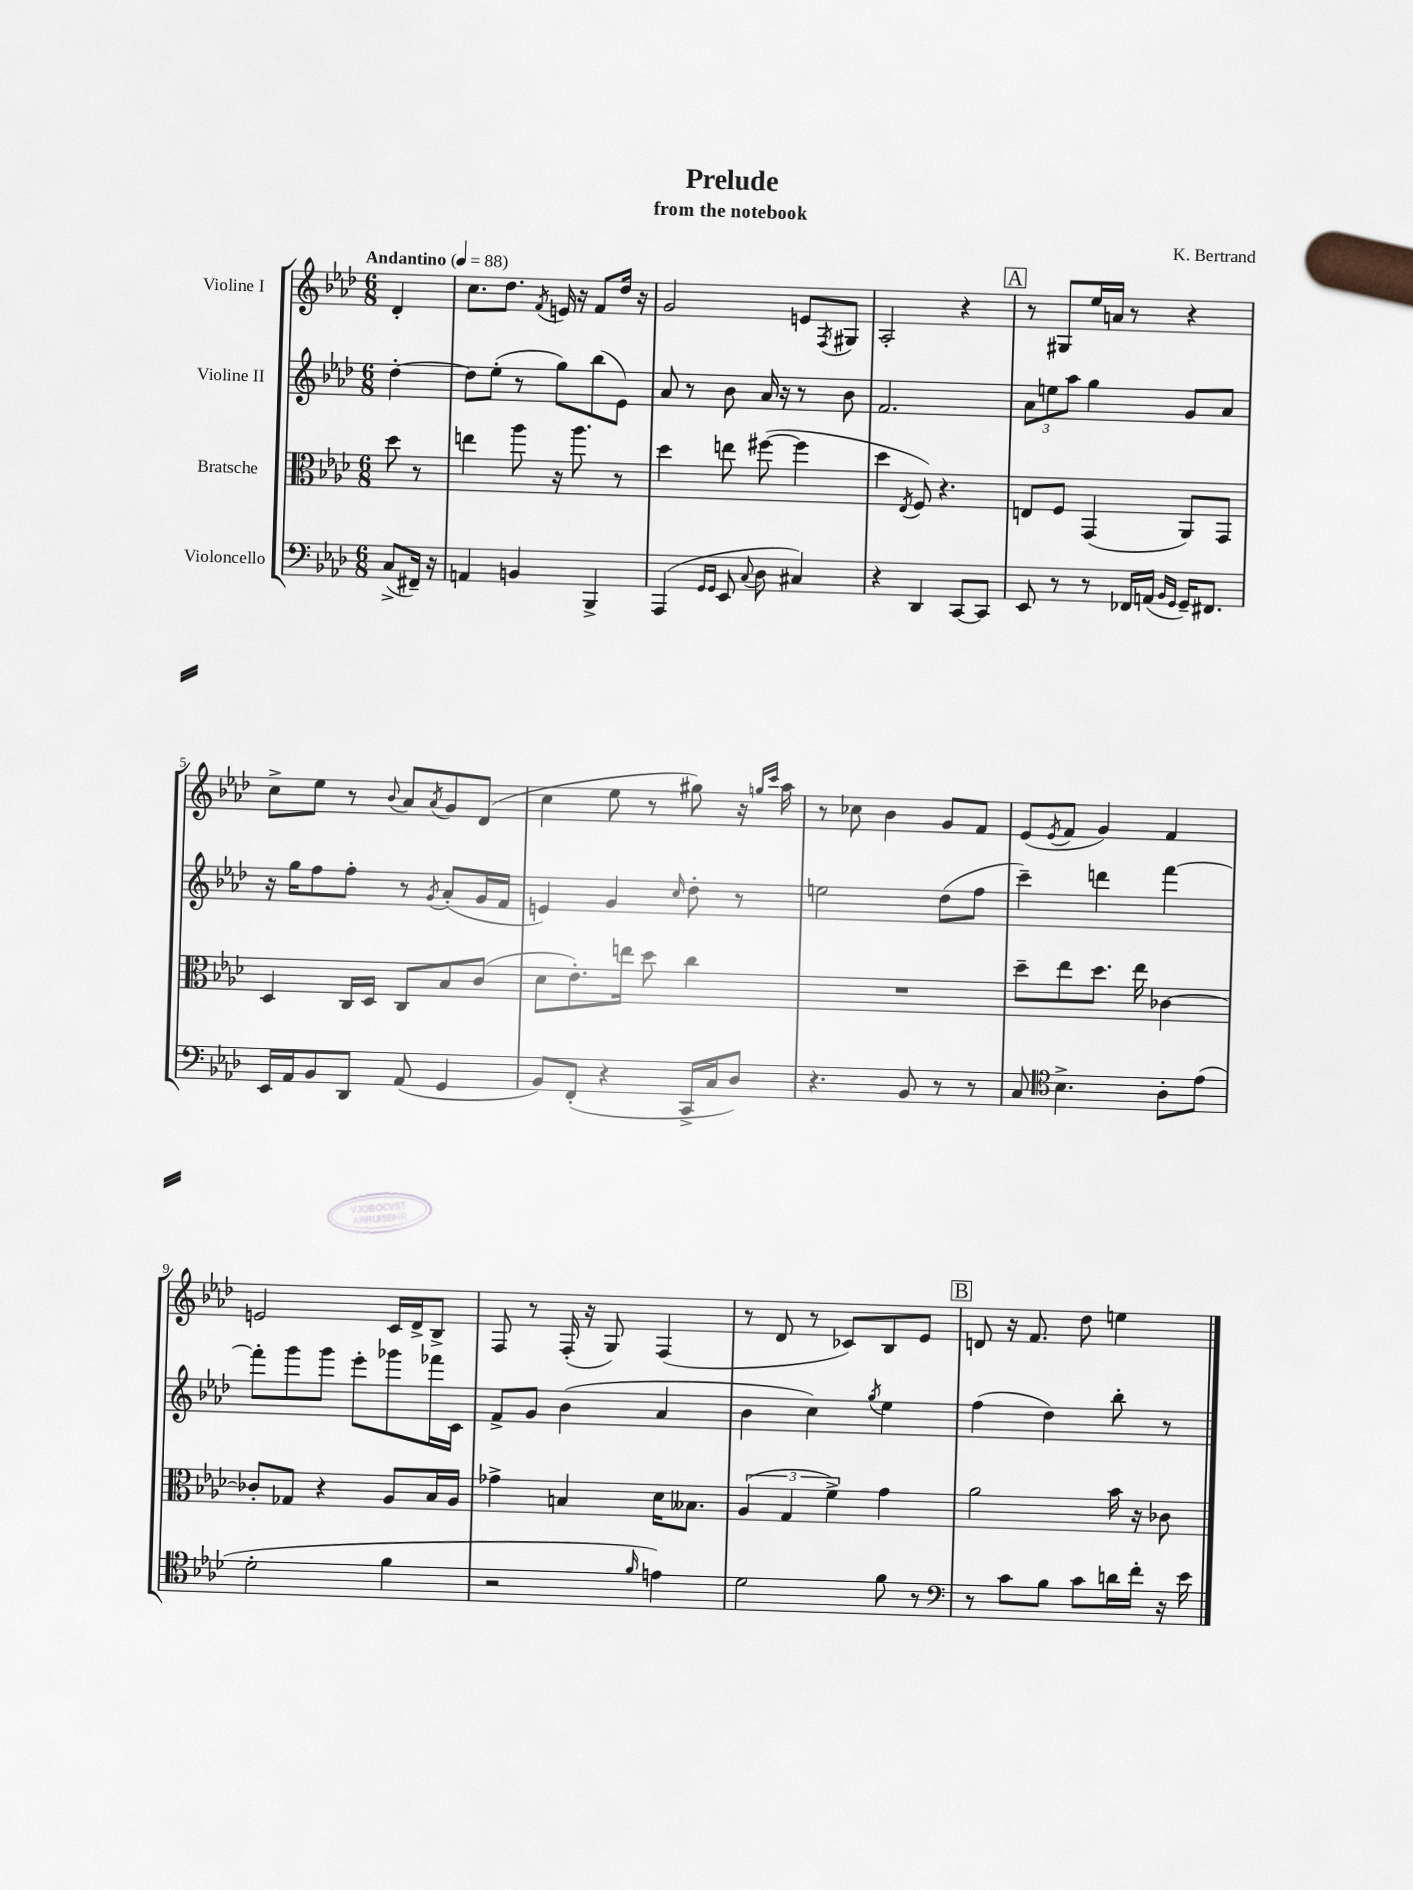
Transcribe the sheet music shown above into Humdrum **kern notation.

**kern	**kern	**kern	**kern
*staff4	*staff3	*staff2	*staff1
*clefF4	*clefC3	*clefG2	*clefG2
*k[b-e-a-d-]	*k[b-e-a-d-]	*k[b-e-a-d-]	*k[b-e-a-d-]
*M6/8	*M6/8	*M6/8	*M6/8
*MM88	*MM88	*MM88	*MM88
(8C^	8dd-	[4dd-'	4d-'
16FF#~)	8r	.	.
16r	.	.	.
=	=	=	=
4AA	4ee	8dd-]	8.cc
.	.	(8ee-'	.
.	.	.	8.dd-
4BB	8aa-	8r	.
.	.	.	8qf
.	16r	8gg)	16e
.	8.aa-	.	16r
4BBB-^	.	(8bb-	8f
.	8r	8e-)	16dd-
.	.	.	16r
=	=	=	=
(4AAA-	4dd-	8a-	2g
.	.	8r	.
16qqGG	.	.	.
16qqGG	.	.	.
8EE-	8ee	8b-	.
8qqC	.	.	.
8D-	([8ff#	16a-	.
.	.	16r	.
4C#)	4ff#]	8r	8e
.	.	.	8qF
.	.	8b-	8G#
=	=	=	=
4r	4dd-	2.f	2A-'
.	8qE-	.	.
4DD-	8F)	.	.
.	4.r	.	.
[8CC	.	.	4r
8CC]	.	.	.
=	=	=	=
8EE-	8E	12a-	8r
.	.	12ee	.
8r	8F	.	8G#
.	.	12aa-	.
8r	(4GG	4gg	16ee-
.	.	.	16a
16FF-	.	.	8r
(16AA	.	.	.
16qqBB-	.	.	.
16qqGG	.	.	.
16GG~)	8AA-)	8g	4r
8.FF#	.	.	.
.	8GG	8a-	.
=	=	=	=
16EE-	4D-	16r	8cc^
16AA-	.	16gg	.
8BB-	.	8ff	8ee-
8DD-	16C	8ff'	8r
.	16D-	.	.
.	.	.	8qqb-
(8AA-	8C	8r	8a-
.	.	8qg	8qa-
4GG	8B-	(8a-'	8g
.	(8c	16g	(8d-
.	.	16f	.
=	=	=	=
8BB-)	8d-	4e)	4cc
(8FF'	8.e-')	.	.
4r	.	4g	8ee-
.	16ee	.	.
.	8dd-	.	8r
.	.	16qqcc	.
16CC^	4cc	8dd-'	8gg#)
16C	.	.	.
8D-)	.	8r	16r
.	.	.	16qqgg
.	.	.	16qqccc
.	.	.	16aa-
=	=	=	=
4.r	2.r	2ee	8r
.	.	.	8cc-
.	.	.	4b-
8BB-	.	.	.
8r	.	(8dd-	8g
8r	.	8ff	8f
=	=	=	=
8C	8dd-~	4ccc~)	(8e-
*clefC4	*	*	*
.	.	.	8qe-
4.B-^	8ee-	.	8f
.	8.dd-	4ddd	4g)
.	16ee-	.	.
8A-'	[4c-	[4fff	4f
(8e-	.	.	.
=	=	=	=
2d-'	8c-']	8fff']	2e
.	8G-	8ggg	.
.	4r	8ggg	.
.	.	8eee-'	.
4f	8A-	8ggg-	16c
.	.	.	16d-^
.	16B-	16fff-	8B-^
.	16A-	16c	.
=	=	=	=
2r	4g-^	8f^	8F
.	.	8g	8r
.	4B	(4b-	(16F'
.	.	.	16r
.	.	.	8G)
16qqf	.	.	.
4e)	16d-	4a-	(4F
.	8.B--	.	.
=	=	=	=
2d-	(6A-	4b-	8r
.	.	.	8d-
.	6G	.	.
.	.	4cc)	8r
.	6f^)	.	.
.	.	.	8c-)
.	.	8qgg	.
8f	4g	4ee-	8B-
8r	.	.	8e-
=	=	=	=
*clefF4	*	*	*
8r	2a-	(4ff	8d
8c	.	.	16r
.	.	.	8.f
8B-	.	4dd-)	.
8c	.	.	8dd-
16d	16b-	8bb-'	4ee
16f'	16r	.	.
16r	8c-	8r	.
16e-	.	.	.
==	==	==	==
*-	*-	*-	*-
